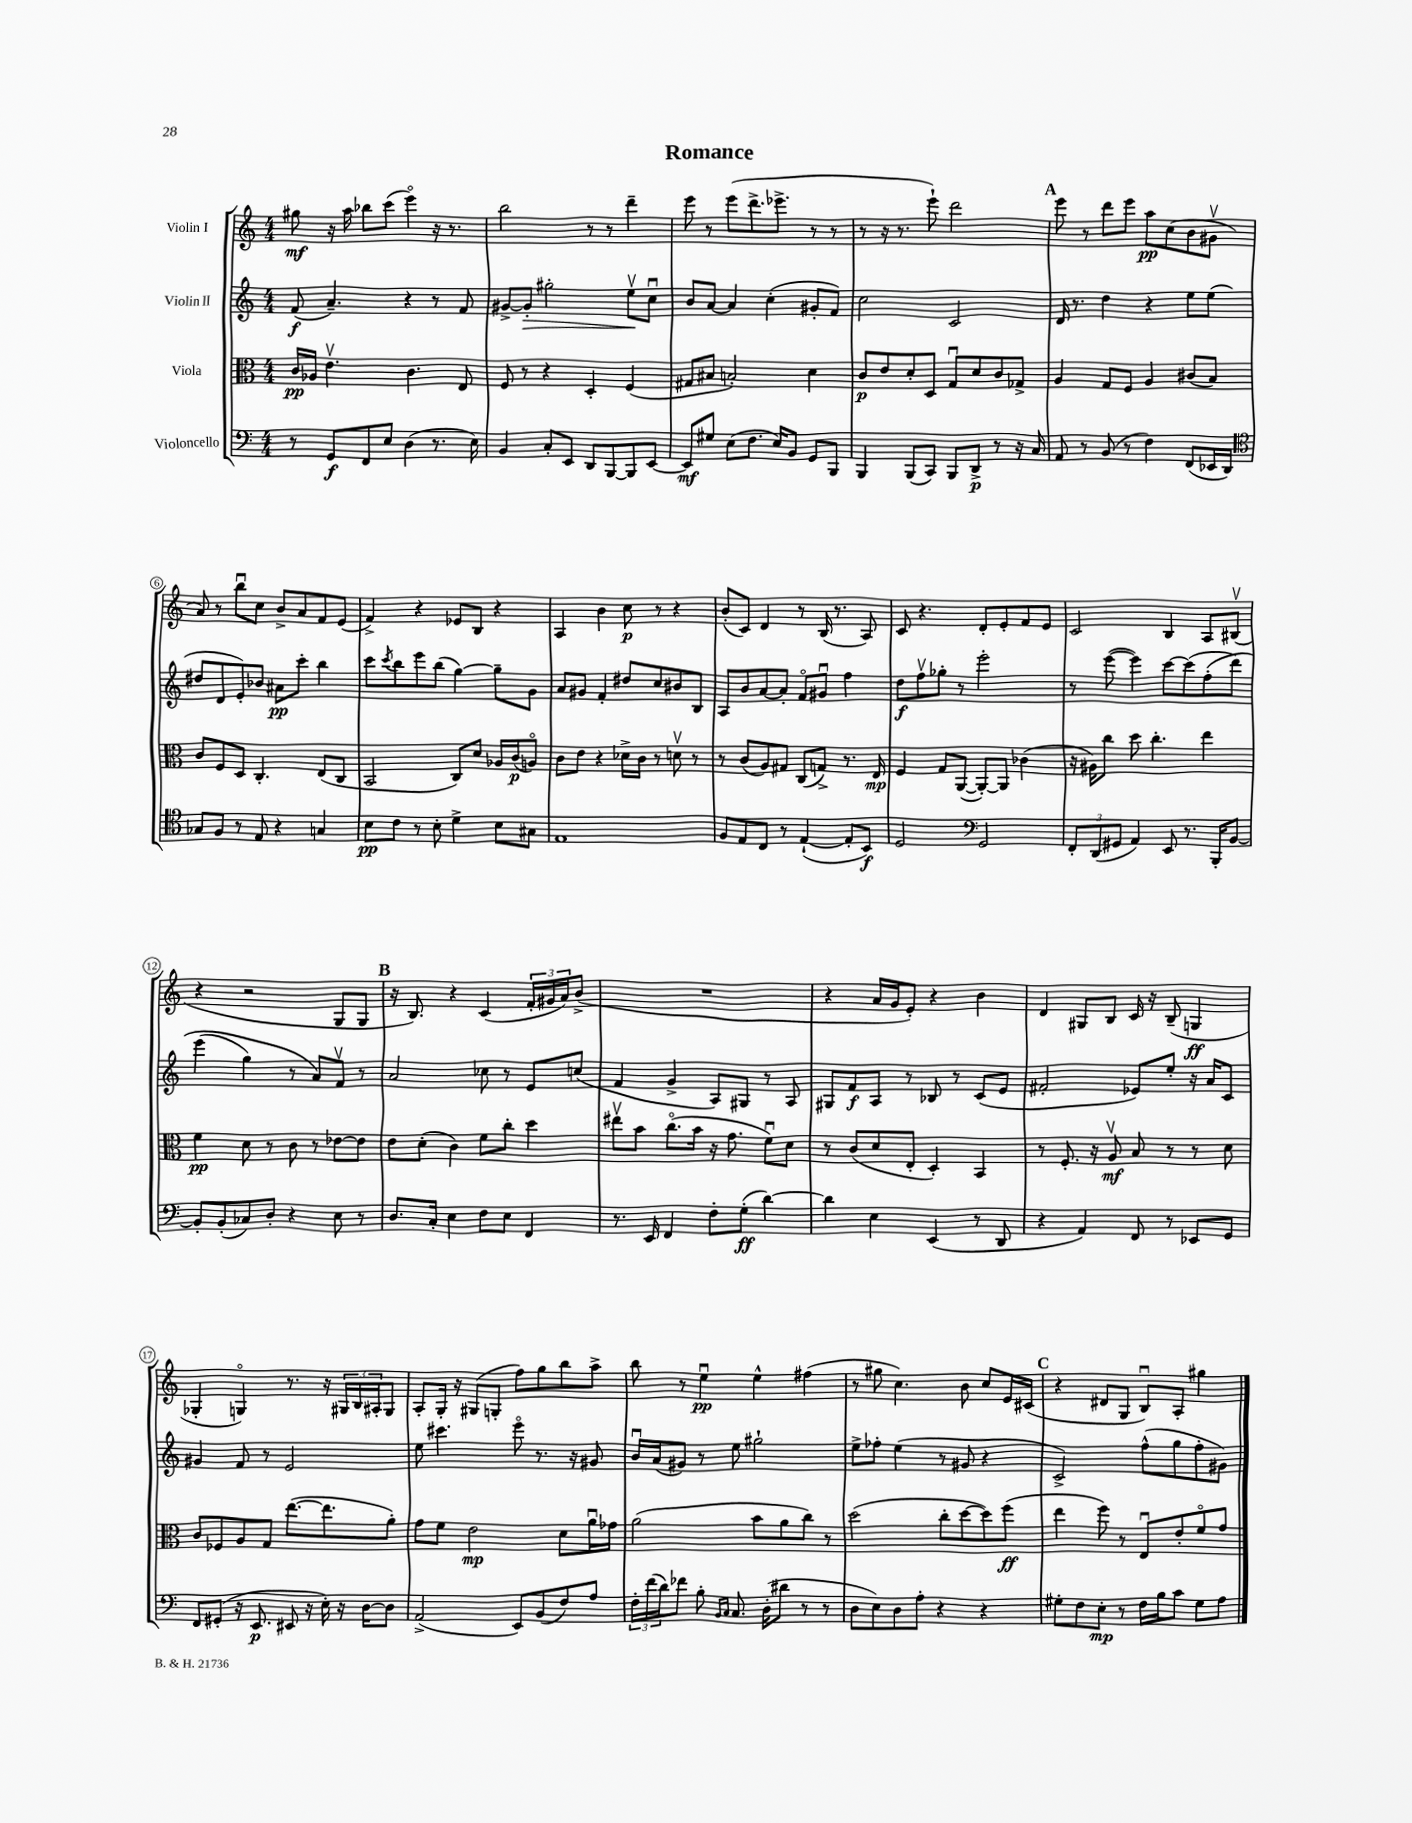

**kern	**dynam	**kern	**dynam	**kern	**dynam	**kern	**dynam
*part4	*part4	*part3	*part3	*part2	*part2	*part1	*part1
*staff4	*staff4	*staff3	*staff3	*staff2	*staff2	*staff1	*staff1
*I"Violoncello	*	*I"Viola	*	*I"Violin II	*	*I"Violin I	*
*clefF4	*	*clefC3	*	*clefG2	*	*clefG2	*
*k[]	*	*k[]	*	*k[]	*	*k[]	*
*M4/4	*	*M4/4	*	*M4/4	*	*M4/4	*
=1	=1	=1	=1	=1	=1	=1	=1
8r	.	16c/LL	pp	(8f/	f	8gg#X\	mf
.	.	16A-X/JJ	.	.	.	.	.
8GG/L	f	4.ev\	.	4.a~/)	.	16r	.
.	.	.	.	.	.	16aa\	.
8FF/	.	.	.	.	.	8bb-X\L	.
8E/J	.	.	.	.	.	(8ccc\J	.
(4D\	.	4.c\	.	4r	.	4eee\)	.
8.r	.	.	.	8r	.	16r	.
.	.	.	.	.	.	8.r	.
.	.	8E/	.	8f/	.	.	.
16E\)	.	.	.	.	.	.	.
=2	=2	=2	=2	=2	=2	=2	=2
4BB/	.	8F/	.	[8g#X^/L	.	2bb\	.
!	!	!	!	!	!LO:HP:b	!	!
.	.	8r	.	8g#'/J]	>	.	.
8C'/L	.	4r	.	2gg#X'\	.	.	.
8EE/J	.	.	.	.	.	.	.
8DD/L	.	4D'/	.	.	.	8r	.
[8BBB/	.	.	.	.	.	8r	.
8BBB/]	.	(4F/	.	8eev\L	.	4ddd~\	.
[8EE/J	.	.	.	8ccu\J	]	.	.
=3	=3	=3	=3	=3	=3	=3	=3
8EE/L]	mf	8G#X/L	.	8b/L	.	8eee\	.
8G#X/J	.	8B#X/J	.	[8a/J	.	8r	.
(8E\L	.	2Bn'/)	.	4a/]	.	(8eee\L	.
8.F\J	.	.	.	.	.	8.ddd^\	.
.	.	.	.	(4cc'\	.	.	.
16E/KL)	.	.	.	.	.	8.eee-X^\J	.
8BB/J	.	.	.	.	.	.	.
8GG/L	.	4d\	.	8g#X'/L	.	8r	.
8BBB/J	.	.	.	8f/J)	.	8r	.
=4	=4	=4	=4	=4	=4	=4	=4
4BBB/	.	8c/L	p	2cc\	.	8r	.
.	.	8e/	.	.	.	16r	.
.	.	.	.	.	.	8.r	.
(8BBB/L	.	8d'/	.	.	.	.	.
8CC/J)	.	8D/J	.	.	.	8eee`\)	.
8BBB/L	.	8Gu/L	.	2c/	.	2ddd\	.
8DD^/J	p	8d/	.	.	.	.	.
8r	.	8c/	.	.	.	.	.
16r	.	8G-X^/J	.	.	.	.	.
16C/	.	.	.	.	.	.	.
!!LO:REH:place=s1:t=A
=5	=5	=5	=5	=5	=5	=5	=5
8AA/	.	4A/	.	16d/	.	8eee\	.
.	.	.	.	8.r	.	.	.
8r	.	.	.	.	.	8r	.
(8BB/	.	8G/L	.	4dd\	.	8ddd\L	.
8r	.	8F/J	.	.	.	8eee\J	.
4F\)	.	4A/	.	4r	.	8aa\L	pp
.	.	.	.	.	.	(8cc\	.
(8FF/L	.	(8c#X/L	.	8ee\L	.	8b\	.
16EE-X/L	.	8B/J)	.	(8ee\J	.	8g#Xv\J	.
16DD/JJ)	.	.	.	.	.	.	.
!!LO:LB:g=z
=6	=6	=6	=6	=6	=6	=6	=6
*clefC4	*	*	*	*	*	*	*
8G-X/L	.	8c/L	.	8dd#X/L	.	8a/)	.
8F/J	.	8F/	.	8d/	.	8r	.
8r	.	8D/J	.	8e'/)	.	8bbu\L	.
8E/	.	4.C'/	.	8b-X/J	.	8cc\J	.
4r	.	.	.	8a#X\L	pp	8b^/L	.
.	.	.	.	8ccc'\J	.	8a/	.
4Gn/	.	(8E/L	.	4bb\	.	8f/	.
.	.	8C/J	.	.	.	(8e/J	.
=7	=7	=7	=7	=7	=7	=7	=7
8B\L	pp	2BB/	.	8ccc\L	.	4f^/)	.
.	.	.	.	8qccc/	.	.	.
8c\J	.	.	.	8bb\	.	.	.
8r	.	.	.	8eee\	.	4r	.
8B'\	.	.	.	(8bb\J	.	.	.
4d^\	.	8C/L)	.	[4gg\)	.	8e-X/L	.
.	.	8d/J	.	.	.	8B/J	.
8B\L	.	16A-X/LL	.	8gg~\L]	.	4r	.
.	.	(16c/J	p	.	.	.	.
8G#X\J	.	8An/J)	.	8g\J	.	.	.
=8	=8	=8	=8	=8	=8	=8	=8
1E	.	8c\L	.	8a/L	.	4A/	.
.	.	8e\J	.	8g#X/J	.	.	.
.	.	4r	.	4f'/	.	4b\	.
.	.	16d-X^\LL	.	8dd#X/L	.	8cc\	p
.	.	16c\JJ	.	.	.	.	.
.	.	8r	.	8cc/	.	8r	.
.	.	8dnv\	.	8b#X/	.	4r	.
.	.	8r	.	8B/J	.	.	.
=9	=9	=9	=9	=9	=9	=9	=9
8F/L	.	8r	.	8A/L	.	(8b'/L	.
8E/	.	(8c/L	.	8b/	.	8c/J)	.
8C/J	.	8A/)	.	[8a/	.	4d/	.
8r	.	8G#X/J	.	8a'/J]	.	.	.
([4E`/	.	(8C/L	.	8f/L	.	8r	.
.	.	8Gn^/J)	.	8g#Xu/J	.	(16B/	.
.	.	.	.	.	.	8.r	.
8E'/L]	.	8.r	.	4ff\	.	.	.
8BB/J)	f	.	.	.	.	8A/)	.
.	.	16E/	mp	.	.	.	.
=10	=10	=10	=10	=10	=10	=10	=10
2D/	.	4F/	.	8dd\L	f	8c/	.
.	.	.	.	8ffv\	.	4.r	.
.	.	8G/L	.	8gg-X'\J	.	.	.
.	.	([8AA/J	.	8r	.	.	.
*clefF4	*	*	*	*	*	*	*
2GG/	.	8AA'/L_)	.	2eee'\	.	8d'/L	.
.	.	8AA/J]	.	.	.	8e'/	.
.	.	(4c-X\	.	.	.	8f/	.
.	.	.	.	.	.	8e/J	.
=11	=11	=11	=11	=11	=11	=11	=11
12FF'/L	.	16r	.	8r	.	2c/	.
.	.	16A#X\KL)	.	.	.	.	.
(12DD/	.	.	.	.	.	.	.
.	.	8cc\J	.	([8eee\	.	.	.
12GG#X/J	.	.	.	.	.	.	.
4AA/)	.	8dd\	.	4eee\])	.	.	.
.	.	4.cc'\	.	.	.	.	.
8EE/	.	.	.	[8ccc\L	.	4B/	.
8.r	.	.	.	(8ccc\]	.	.	.
.	.	4ee\	.	(8ff'\	.	8A/L	.
16BBB'/KL	.	.	.	.	.	.	.
[8BB/J	.	.	.	8ddd\J)	.	(8B#Xv/J	.
!!LO:LB:g=z
=12	=12	=12	=12	=12	=12	=12	=12
8BB'/L]	.	4f\	pp	(4eee\	.	4r	.
(8BB'/	.	.	.	.	.	.	.
8C-X/)	.	8d\	.	4gg\)	.	2r	.
8D'/J	.	8r	.	.	.	.	.
4r	.	8c\	.	8r	.	.	.
.	.	8r	.	8a/L)	.	.	.
8E\	.	[8e-X\L	.	8fv/J	.	8G/L	.
8r	.	8e-\J]	.	8r	.	8G/J	.
!!LO:REH:place=s1:t=B
=13	=13	=13	=13	=13	=13	=13	=13
8.D/L	.	8e\L	.	2a/	.	16r	.
.	.	.	.	.	.	8.B/)	.
.	.	(8d'\J	.	.	.	.	.
16C'/Jk	.	.	.	.	.	.	.
4E\	.	4c\)	.	.	.	4r	.
8F\L	.	8f\L	.	8cc-X\	.	(4c/	.
8E\J	.	8cc'\J	.	8r	.	.	.
4FF/	.	4dd\	.	8e/L	.	24f'/LL	.
.	.	.	.	.	.	24g#X/	.
.	.	.	.	.	.	24a/J)	.
.	.	.	.	(8ccn/J	.	(8b^/J	.
=14	=14	=14	=14	=14	=14	=14	=14
8.r	.	8ee#Xv\L	.	4f/	.	1r	.
.	.	8b\J	.	.	.	.	.
16EE/	.	.	.	.	.	.	.
4FF/	.	(8.cc\L	.	4g^/	.	.	.
.	.	16b\Jk	.	.	.	.	.
8F'\L	.	16r	.	8A/L)	.	.	.
.	.	8.g\	.	.	.	.	.
(8G'\J	ff	.	.	8G#X/J	.	.	.
[4d\)	.	8fu\L)	.	8r	.	.	.
.	.	8d\J	.	8A/	.	.	.
=15	=15	=15	=15	=15	=15	=15	=15
4d\]	.	8r	.	8G#X/L	.	4r	.
.	.	(8c/L	.	8f/	f	.	.
4E\	.	8d/	.	8A/J	.	16a/LL	.
.	.	.	.	.	.	16g/J	.
.	.	8E'/J	.	8r	.	8e'/J)	.
(4EE/	.	4D'/)	.	8B-X/	.	4r	.
.	.	.	.	8r	.	.	.
8r	.	4BB/	.	(8c/L	.	4b\	.
8DD/	.	.	.	8e/J	.	.	.
=16	=16	=16	=16	=16	=16	=16	=16
4r	.	8r	.	2f#X'/	.	4d/	.
.	.	8.F'/	.	.	.	.	.
4AA/)	.	.	.	.	.	8G#X/L	.
.	.	16r	.	.	.	.	.
.	.	8Av/	mf	.	.	8B/J	.
8FF/	.	8B/	.	8e-X/L)	.	16c/	.
.	.	.	.	.	.	16r	.
8r	.	8r	.	8ee'/J	.	(8B~/	.
8EE-X/L	.	8r	.	16r	.	4Gn/	ff
.	.	.	.	16a/KL	.	.	.
8GG/J	.	8d\	.	8c/J	.	.	.
!!LO:LB:g=z
=17	=17	=17	=17	=17	=17	=17	=17
8FF/L	.	8c/L	.	4g#X/	.	4G-X'/	.
(8GG#X'/J	.	8F-X/	.	.	.	.	.
16r	.	8A/	.	8f/	.	4Gn/)	.
8.EE/	p	.	.	.	.	.	.
.	.	8G/J	.	8r	.	.	.
8EE#X/	.	([8.ee\L	.	2e/	.	8.r	.
16r	.	.	.	.	.	.	.
16E'\)	.	8.ee\]	.	.	.	16r	.
16r	.	.	.	.	.	24G#X/LL	.
.	.	.	.	.	.	24B/	.
[16D\KL	.	.	.	.	.	.	.
.	.	.	.	.	.	24A#X'/J	.
8D\J]	.	8a'\J)	.	.	.	8G#/J	.
=18	=18	=18	=18	=18	=18	=18	=18
(2AA^/	.	8g\L	.	8ee\	.	8A'/L	.
.	.	8f\J	.	4.ccc#X\	.	16G'/Jk	.
.	.	.	.	.	.	16r	.
.	.	2e\	mp	.	.	(8G#X/L	.
.	.	.	.	.	.	8Gn'/J	.
8EE/L)	.	.	.	8eee\	.	8ff\L)	.
(8BB/	.	.	.	8.r	.	8gg\	.
8F/)	.	8d\L	.	.	.	8bb\	.
.	.	.	.	16r	.	.	.
8A/J	.	16au\L	.	8g#X/	.	8aa^\J	.
.	.	16g-X\JJ	.	.	.	.	.
=19	=19	=19	=19	=19	=19	=19	=19
24F'\LL	.	(2a\	.	16bu/LL	.	8bb\	.
(24f\	.	.	.	.	.	.	.
.	.	.	.	(16a/J	.	.	.
24d\J)	.	.	.	.	.	.	.
8f-X\J	.	.	.	8g#X/J)	.	8r	.
8B'\	.	.	.	8r	.	4eeu\	pp
16qqBB/LL	.	.	.	.	.	.	.
16qqC/JJ	.	.	.	.	.	.	.
8.C/	.	.	.	8ee\	.	.	.
.	.	8b\L	.	2gg#X`\	.	4ee^^\	.
(16D'\KL	.	.	.	.	.	.	.
8d#X\J	.	8a\	.	.	.	.	.
8r	.	8cc\J)	.	.	.	(4ff#X\	.
8r	.	8r	.	.	.	.	.
=20	=20	=20	=20	=20	=20	=20	=20
8D\L	.	(2dd\	.	8ee^\L	.	8r	.
8E\)	.	.	.	8ff-X'\J	.	8gg#X\	.
8D\	.	.	.	(4ee\	.	4.cc\)	.
8A'\J	.	.	.	.	.	.	.
4r	.	8cc'\L	.	8r	.	.	.
.	.	[8dd\	.	8g#X/	.	8b\	.
4r	.	8dd\])	.	4r	.	8cc/L	.
.	.	(8ff\J	ff	.	.	16e/L	.
.	.	.	.	.	.	(16c#X/JJ	.
!!LO:REH:place=s1:t=C
=21	=21	=21	=21	=21	=21	=21	=21
8G#X'\L	.	4ee\	.	2c^/)	.	4r	.
8F\	.	.	.	.	.	.	.
8E'\J	mp	8ff\)	.	.	.	8d#X/L	.
8r	.	8r	.	.	.	8G/J	.
16F\LL	.	8Eu/L	.	(8ff^^\L	.	8Bu/L)	.
16B\J	.	.	.	.	.	.	.
8c\J	.	8e'/	.	8gg\	.	8A'/J	.
8G#\L	.	8f/	.	8ff'\	.	4gg#X\	.
8A\J	.	8g/J	.	8g#X\J)	.	.	.
==	==	==	==	==	==	==	==
*-	*-	*-	*-	*-	*-	*-	*-
